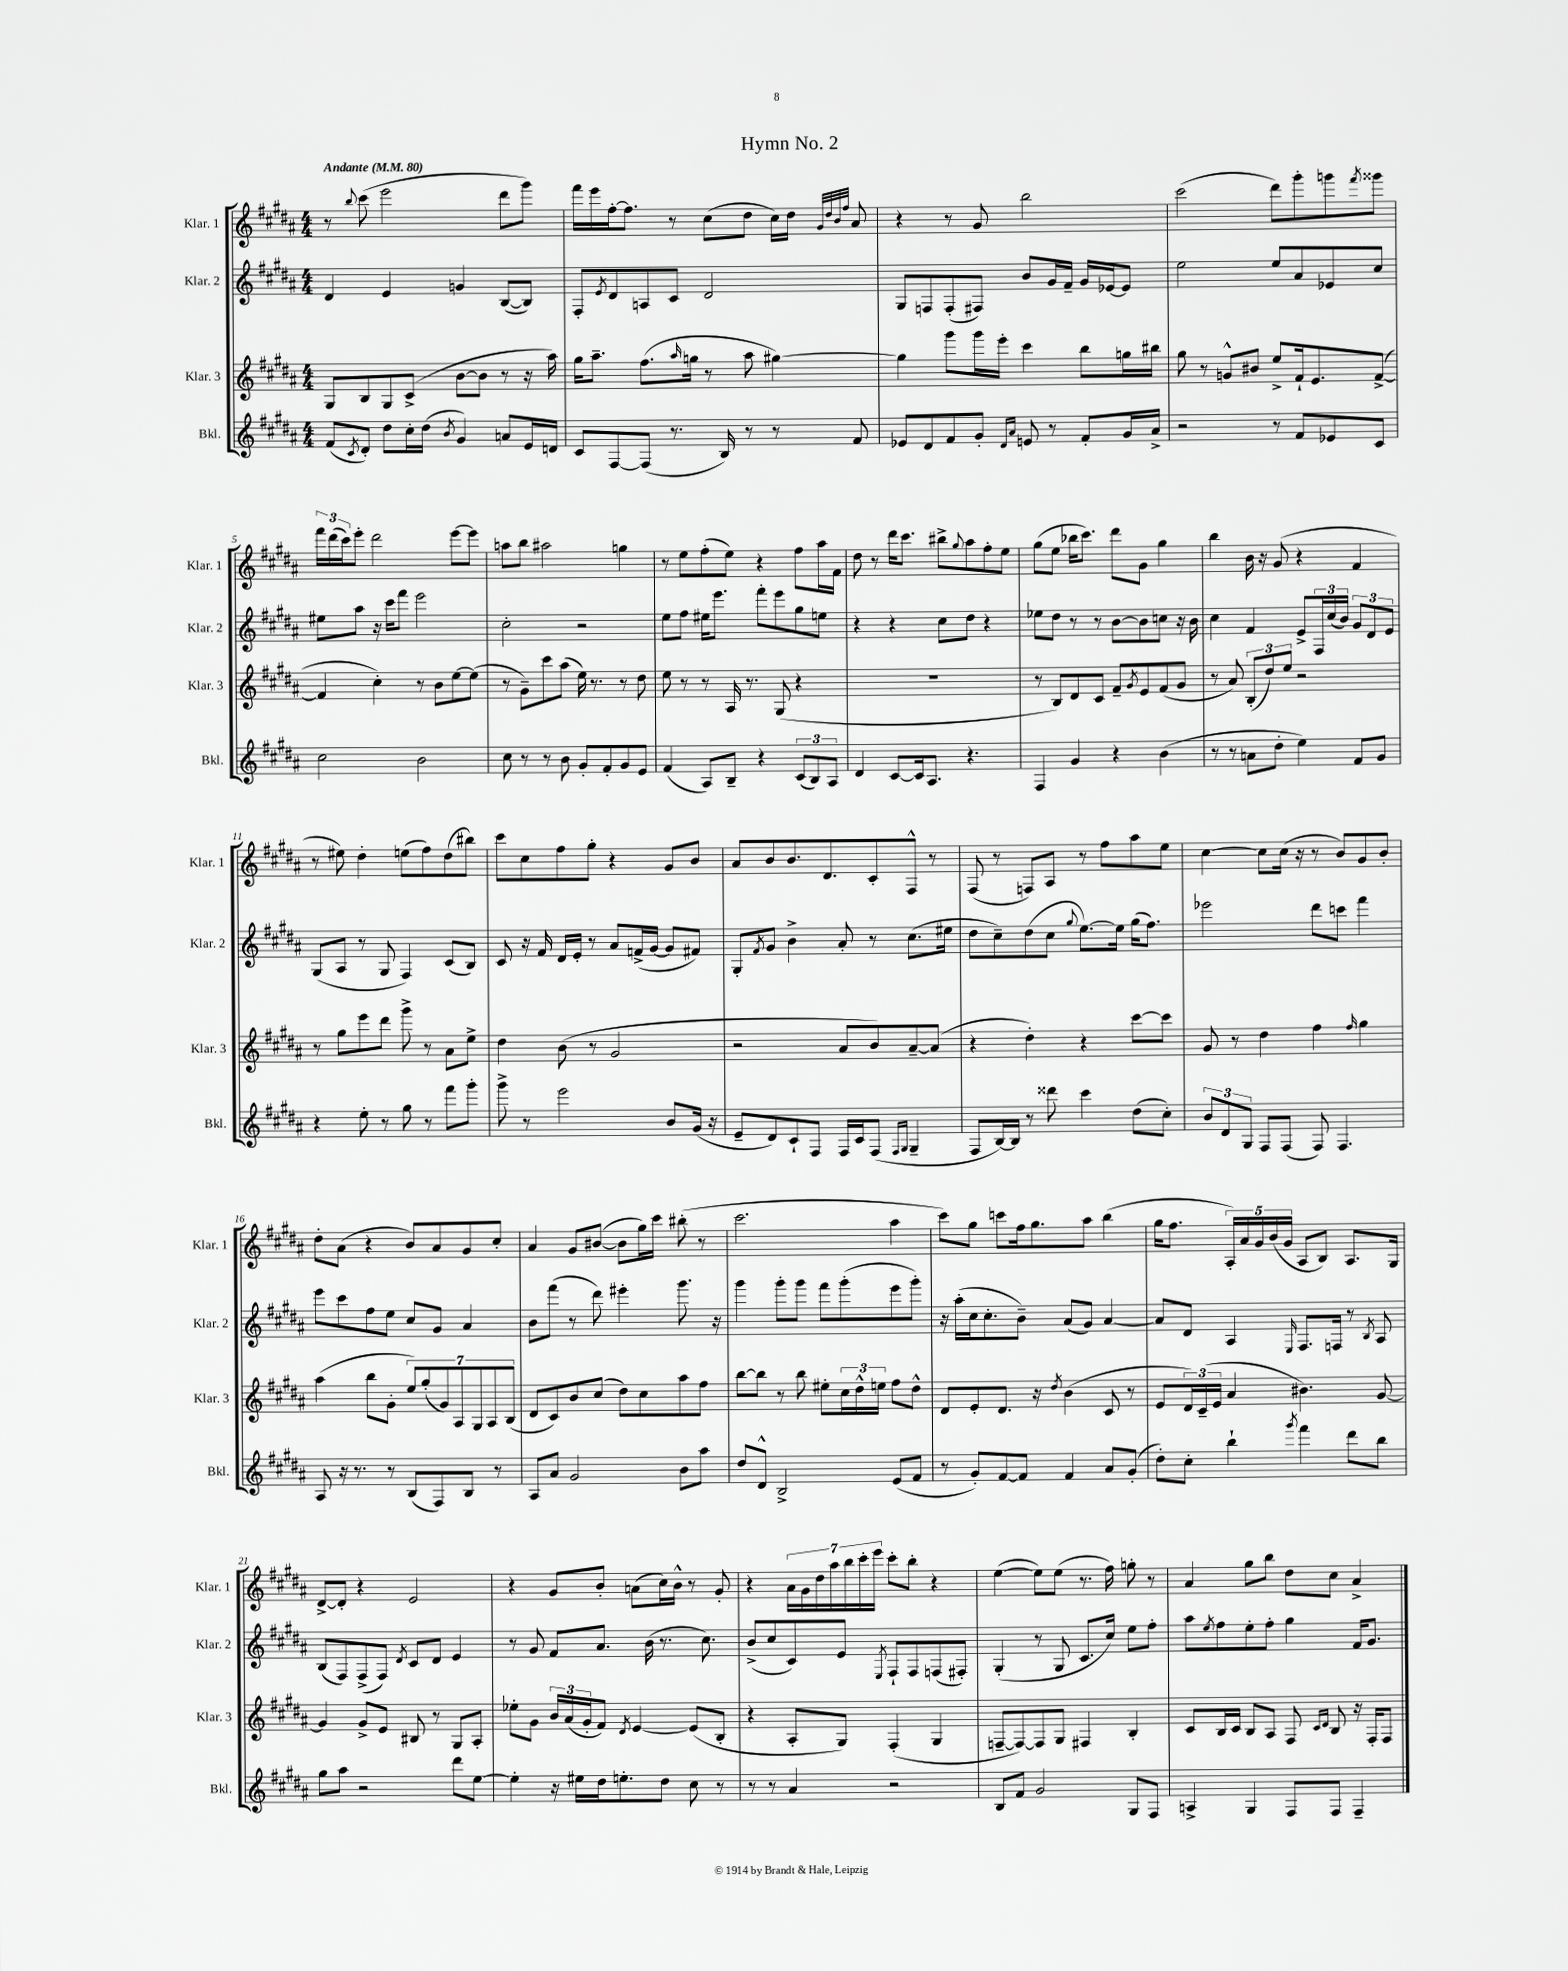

**kern	**kern	**kern	**kern
*part4	*part3	*part2	*part1
*staff4	*staff3	*staff2	*staff1
*I"Bkl.	*I"Klar. 3	*I"Klar. 2	*I"Klar. 1
*I'Bkl.	*I'Klar. 3	*I'Klar. 2	*I'Klar. 1
*clefG2	*clefG2	*clefG2	*clefG2
*k[f#c#g#d#a#]	*k[f#c#g#d#a#]	*k[f#c#g#d#a#]	*k[f#c#g#d#a#]
*M4/4	*M4/4	*M4/4	*M4/4
*MM80	*MM80	*MM80	*MM80
=1	=1	=1	=1
!	!	!	!LO:TX:a:B:t=Andante
(8f#/L	8G#/L	4d#/	8r
8qc#/	.	.	8qqbb/
8d#'/J)	8B/	.	(8ccc#\
8dd#\L	8G#/	4e/	2eee\
16cc#'\L	(8c#^/J	.	.
(16dd#\JJ	.	.	.
8qb/	.	.	.
4g#/)	[8b\L	4gn/	.
.	8b\J]	.	.
8an/L	8r	([8B/L	8ddd#\L
16e/L	16r	8B/J])	8ggg#\J)
16dn/JJ	16aa#\)	.	.
=2	=2	=2	=2
8c#/L	16gg#\KL	8F#'/L	16fff#\LL
.	8.aa#~\J	.	16eee\
.	.	8qe/	.
[8F#/	.	8d#/	[16ff#'\J
.	.	.	8.ff#\J]
(8F#/J]	(8.ff#\L	8An/	.
8.r	.	8c#/J	8r
.	16qqaa#/	.	.
.	16ggn\Jk	.	.
.	8r	2d#/	(8cc#\L
16B/)	.	.	.
8r	8aa#\	.	8dd#\J
8r	[4gg#X\)	.	16cc#\LL)
.	.	.	16dd#\JJ
.	.	.	32qqg#/LLL
.	.	.	32qqdd#/
.	.	.	32qqb/
.	.	.	32qqff#/JJJ
8f#/	.	.	8a#/
=3	=3	=3	=3
8e-X/L	4gg#\]	8G#/L	4r
8d#/	.	8Fn/	.
8f#/	8ggg#\L	(8F'/	8r
8g#'/J	16ggg#\L	8F#X/J)	8g#/
.	16eee'\JJ	.	.
16qqd#/LL	.	.	.
16qqa#/JJ	.	.	.
8en/	4ccc#\	8b/L	2bb\
8r	.	16g#/L	.
.	.	16f#~/JJ	.
8f#'/L	8bb\L	16g#/LL	.
.	.	[16e-X/J	.
16g#/L	16ggn\L	8e-/J]	.
16a#^/JJ	16bb#X\JJ	.	.
=4	=4	=4	=4
2r	8gg#\	2ee\	(2ccc#\
.	8r	.	.
.	8gn^^/L	.	.
.	8b#X/J	.	.
8r	8ee^/L	8ee/L	8ddd#\L)
8f#/L	16f#`/k	8a#/	8ggg#'\
.	8.e/	.	.
8e-X/	.	8e-X/	8gggn\
.	.	.	8qfff#/
8c#/J	([8f#^/J	8cc#/J	8ggg##X\J
!!LO:LB:g=z
=5	=5	=5	=5
2cc#\	4f#/]	8ee#X\L	24fff#\LL
.	.	.	(24ddd#\
.	.	.	24ccc#\J)
.	.	8aa#\J	8eee'\J
.	4cc#'\)	16r	2ddd#\
.	.	16ccc#\KL	.
.	.	8fff#\J	.
2b\	8r	2eee\	.
.	8b\L	.	.
.	[8ee\	.	[8eee\L
.	(8ee\J]	.	8eee\J]
=6	=6	=6	=6
8cc#\	8r	2cc#'\	8aan\L
8r	8g#~\L)	.	8bb\J
8r	8ccc#\	.	2aa#X\
8b\	(8aa#\J	.	.
8g#'/L	16ee\)	2r	.
.	8.r	.	.
8f#'/	.	.	.
8g#/	8r	.	4ggn\
8e/J	8dd#\	.	.
=7	=7	=7	=7
(4f#/	8ee\	8ee\L	8r
.	8r	8ff#\J	8ee\L
8A#/L)	8r	16ee#X\KL	(8ff#'\
.	.	8.eee\J	.
8B~/J	16A#/	.	8ee\J)
.	8.r	.	.
4r	.	8fff#'\L	4r
.	(8G#/	8eee\	.
(12c#/L	4r	8gg#\	8ff#\L
12B/)	.	.	.
.	.	8een\J	16aa#\L
12A#/J	.	.	.
.	.	.	16f#\JJ
=8	=8	=8	=8
4d#/	1r	4r	8dd#\
.	.	.	8r
[8c#/L	.	4r	16ddd#\KL
.	.	.	8.ccc#\J
16c#/k]	.	.	.
8.A#/J	.	.	.
.	.	8cc#\L	8bb#X^\L
.	.	.	8qqgg#/
4.r	.	8dd#\J	8aa#\
.	.	4r	8ff#'\
.	.	.	8ee\J
=9	=9	=9	=9
4F#/	8r	8ee-X\L	(8gg#\L
.	8B/L)	8dd#\J	8ee\J
4g#/	8d#/	8r	16bb-X\KL
.	.	.	8.ccc#\J)
.	8c#/J	8r	.
4r	8f#~/L	[8b\L	8ddd#\L
.	8qg#/	.	.
.	8e/	8b\]	8g#\J
(4b\	(8f#/	8ccn\J	4gg#\
.	8g#/J	16r	.
.	.	16b\	.
=10	=10	=10	=10
8r	8r	4cc#\	4bb\
8r	8a#/)	.	.
8an\L	(12B'/L	4f#/	16b\
.	.	.	16r
.	12dd#/)	.	.
8dd#'\J	.	.	(8g#/
.	12ee/J	.	.
4ee\)	2r	8e^/L	4r
.	.	24F#/L	.
.	.	(24cc#/	.
.	.	24b/JJ)	.
8f#/L	.	12g#/L	4f#/
.	.	12d#/	.
8g#/J	.	.	.
.	.	12e/J	.
!!LO:LB:g=z
=11	=11	=11	=11
4r	8r	(8G#/L	8r
.	8gg#\L	8A#/J	8ee#X\)
8ee'\	8eee\	8r	4dd#'\
8r	8ddd#\J	8G#/	.
8gg#\	8ggg#^\	4F#/)	(8een\L
8r	8r	.	8ff#\)
8fff#\L	8a#\L	(8c#/L	(8dd#\
8ggg#'\J	8ee^\J	8B/J)	8bb#X\J)
=12	=12	=12	=12
8ggg#^\	4dd#\	8c#/	8ccc#\L
8r	.	16r	8cc#\
.	.	16f#/	.
2eee\	(8b\	16d#/LL	8ff#\
.	.	16e'/JJ	.
.	8r	8r	8gg#'\J
.	2g#/	8a#/L	4r
.	.	(16fn^/L	.
.	.	[16g#/JJ	.
8b/L	.	8g#/L]	8g#/L
(16g#/Jk	.	8f#X/J)	8b/J
16r	.	.	.
=13	=13	=13	=13
8e~/L	2r	8G#'/L	8a#/L
.	.	8qf#/	.
8d#/)	.	8g#/J	8b/
8c#`/	.	4b^\	8.b/
8F#/J	.	.	.
.	.	.	8.d#/
16F#/LL	8a#/L	8a#'/	.
16c#/J	.	.	.
(8F#/J	8b/)	8r	8c#'/
16qqF#/LL	.	.	.
16qqG#/JJ	.	.	.
4G#~/	[8a#~/	(8.cc#\L	8F#^^/J
.	(8a#/J]	.	8r
.	.	16ee#X\Jk	.
=14	=14	=14	=14
8F#/L	4r	8dd#\L	(8F#/
[16B/L)	.	8cc#~\)	8r
16B/JJ]	.	.	.
8r	4dd#'\)	(8dd#\	8Fn/L)
8ddd##X\	.	8cc#\J	8A#/J
.	.	8qqgg#/	.
4ccc#\	4r	[8.ee\L)	8r
.	.	.	8ff#\L
.	.	16ee\Jk]	.
(8dd#\L	[8ccc#\L	(16gg#\KL	8aa#\
.	.	8.ff#\J)	.
8cc#'\J)	8ccc#\J]	.	8ee\J
=15	=15	=15	=15
12b/L	8g#/	2eee-X\	[4cc#\
12d#/	.	.	.
.	8r	.	.
12G#/J	.	.	.
8F#/L	4dd#\	.	8cc#\L]
(8F#/J	.	.	(16cc#\Jk
.	.	.	16r
8F#/)	4ff#\	8ddd#\L	8r
4.F#/	.	8cccn\J	8b/L)
.	16qqff#/	.	.
.	4gg#\	4fff#\	8g#/
.	.	.	8b'/J
!!LO:LB:g=z
=16	=16	=16	=16
8A#/	(4aa#\	8eee\L	8dd#'\L
16r	.	8ccc#\	(8a#\J
8.r	.	.	.
.	8bb\L	8ff#\	4r
8r	8g#'\J	8ee\J	.
(8B/L	14ee/L)	8cc#/L	8b/L)
.	(14gg#'/	.	.
8F#/)	.	8g#/J	8a#/
.	14g#/)	.	.
.	14A#/	.	.
8B/J	.	4a#/	8g#/
.	14G#/	.	.
.	14A#/	.	.
8r	.	.	8cc#'/J
.	(14B/J	.	.
=17	=17	=17	=17
8A#/L	8d#/L	8b\L	4a#/
8a#/J	8c#/)	(8fff#\J	.
2g#/	8b/	8r	8g#/L
.	(8cc#/J	8ddd#\)	([8b#X/J
.	8dd#\L)	4eee#X'\	8b#\L]
.	8cc#\	.	16gg#\L)
.	.	.	16ccc#\JJ
8b\L	8aa#\	8.ggg#\	(8bb#X'\
8aa#\J	8ff#\J	.	8r
.	.	16r	.
=18	=18	=18	=18
8dd#/L	[8bb\L	4ggg#\	2.ccc#\
8d#^^/J	8bb\J]	.	.
2B^/	8r	8ggg#'\L	.
.	8bb\	8ggg#\J	.
.	8ee#X'\L	8fff#\L	.
.	24cc#\L	(8ggg#'\	.
.	24dd#^^\	.	.
.	24een\JJ	.	.
(8e/L	8ff#\L	8eee\	4aa#\
8f#/J	8dd#^^\J	8ggg#'\J)	.
=19	=19	=19	=19
8r	8d#/L	16r	8ccc#\L)
.	.	(16aa#'\LL	.
8g#'/L)	8e'/	16cc#\J	8gg#\J
.	.	8.cc#'\	.
[8f#/	8.d#/J	.	8cccn\L
8f#/J]	.	8b~\J)	16ff#\k
.	16r	.	8.gg#\
.	8qdd#/	.	.
4f#/	(4b\	(8a#/L	.
.	.	8g#/J)	8aa#\J
8a#/L	8c#/	[4a#/	(4bb\
(8g#'/J	8r	.	.
=20	=20	=20	=20
8dd#'\L)	8e/L	8a#/L]	16gg#\KL
.	.	.	8.ff#\J
8cc#'\J	24d#/L)	8d#/J	.
.	(24c#~/	.	.
.	24e/JJ	.	.
4bb`\	4a#/	4A#/	20A#'/LL)
.	.	.	20a#/
.	.	.	20g#/
.	.	.	(20b/
.	.	.	20g#/JJ
8qggg#/	.	16qqE/	.
4fff#\	4.b#X\)	8.F#/L	8A#/L
.	.	.	8B/J)
.	.	16Fn/Jk	.
8ddd#\L	.	8r	8.A#/L
.	.	8qB/	.
8bb\J	[8g#/	8A#/	.
.	.	.	16G#/Jk
!!LO:LB:g=z
=21	=21	=21	=21
8gg#\L	4g#/]	(8B/L	[8d#^/L
8aa#\J	.	8F#/)	8d#'/J]
2r	8g#^/L	(8F#^/	4r
.	8e/J	8F#/J)	.
.	.	8qd#/	.
.	8B#X/	8c#/L	2e/
.	8r	8d#/J	.
8ddd#\L	8G#/L	4e/	.
[8ee\J	8A#'/J	.	.
=22	=22	=22	=22
4ee'\]	8ee-X'\L	8r	4r
.	8g#\J	8g#/	.
16r	24b/LL	8f#/L	8g#/L
.	(24a#/	.	.
16ee#X\LL	.	.	.
.	24g#'/J	.	.
16dd#\J	8f#/J)	8.a#/J	8b'/J
8.een'\	.	.	.
.	8qd#/	.	.
.	[4e/	.	(8an\L
.	.	(16b\	.
8dd#\J	.	8.r	16cc#\L)
.	.	.	16b^^\JJ
8cc#\	(8e/L]	.	8r
.	.	8.cc#\)	.
8r	8B'/J	.	8g#'/
=23	=23	=23	=23
8r	4r	(8b^/L	4r
8r	.	8cc#/	.
4a#/	8A#'/L	8c#/)	28a#\LL
.	.	.	28g#\
.	.	.	28dd#\
.	.	.	28aa#\
.	8G#/J)	8e/J	.
.	.	.	28bb\
.	.	.	28ccc#'\
.	.	.	28eee\JJ
.	.	8qE/	.
2r	(4F#'/	8F#`/L	8ccc#'\L
.	.	8F#/	8bb'\J
.	4G#/	(8Fn/	4r
.	.	8F#X'/J)	.
=24	=24	=24	=24
8B/L	[8Fn~/L	(4G#'/	([4ee\
8f#/J	8F/_)	.	.
2g#/	8F/]	8r	8ee\L])
.	8G#/J	8G#/	(8ee\J
.	4F#X/	8.c#/L	8.r
.	.	16cc#/Jk)	16ff#\)
8G#/L	4B'/	8ee\L	8ggn'\
8F#/J	.	8ff#'\J	8r
=25	=25	=25	=25
4An^/	8c#/L	8aa#\L	4a#/
.	.	8qee/	.
.	16B/L	8ff#\	.
.	16c#/JJ	.	.
4G#/	8B/L	8ee'\	8gg#\L
.	8A#/J	8ff#'\J	8bb\J
8F#/L	8F#/	4gg#\	8dd#\L
.	16qqc#/LL	.	.
.	16qqd#/JJ	.	.
8F#/J	8B/	.	8cc#\J
4F#~/	16r	16f#/KL	4a#^/
.	16F#'/KL	8.g#/J	.
.	8F#/J	.	.
==	==	==	==
*-	*-	*-	*-
